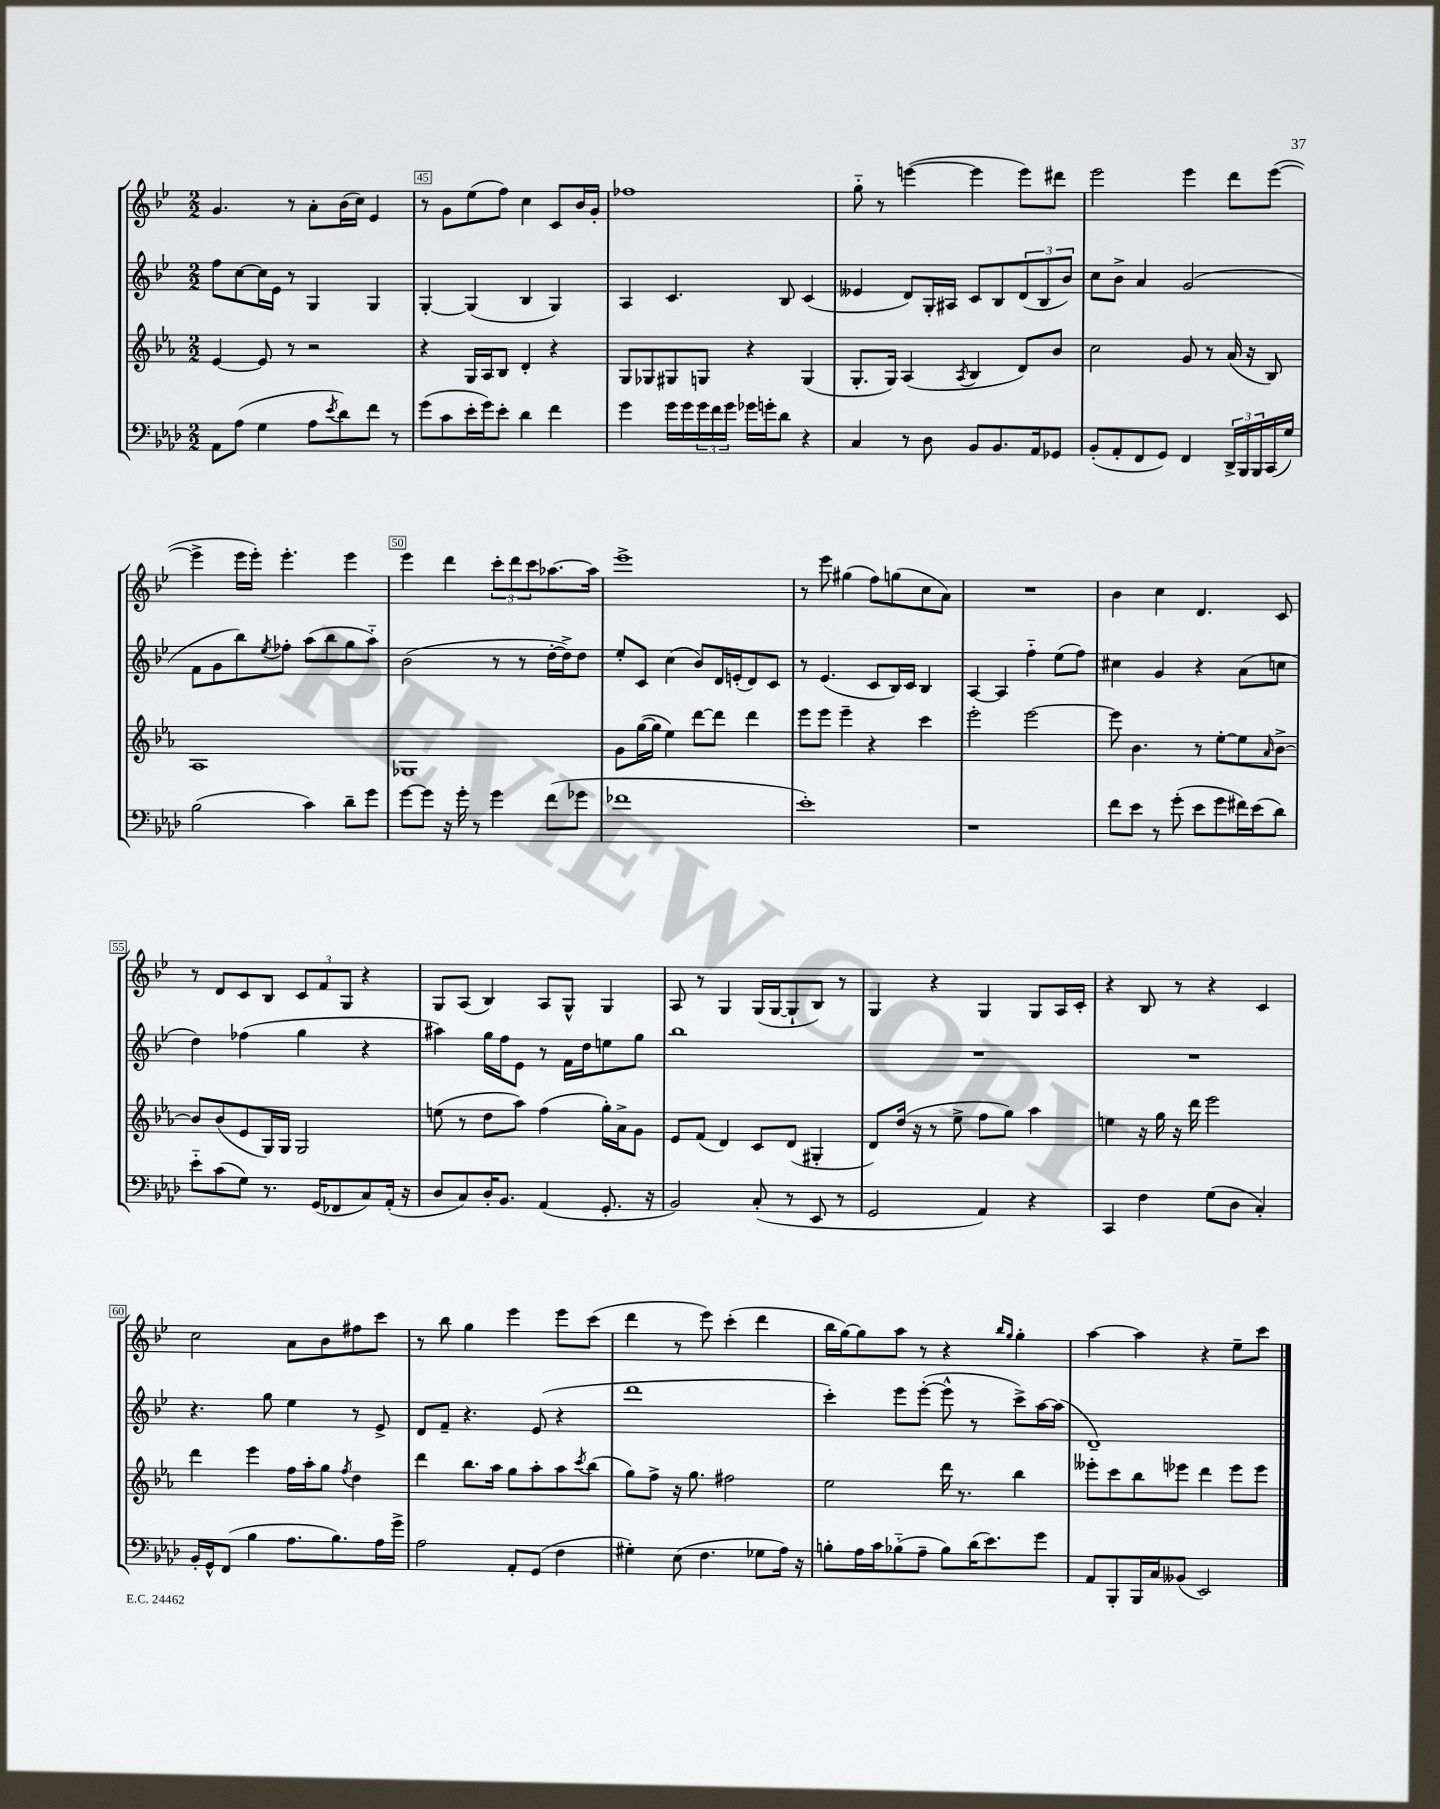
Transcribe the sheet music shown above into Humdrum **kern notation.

**kern	**kern	**kern	**kern
*part4	*part3	*part2	*part1
*staff4	*staff3	*staff2	*staff1
*clefF4	*clefG2	*clefG2	*clefG2
*k[b-e-a-d-]	*k[b-e-a-]	*k[b-e-]	*k[b-e-]
*M2/2	*M2/2	*M2/2	*M2/2
=44	=44	=44	=44
8AA-\L	[4e-/	8ff\L	4.g/
(8A-\J	.	[8cc\	.
4G\	8e-/]	16cc\L]	.
.	.	16e-\JJ	.
.	8r	8r	8r
8A-\L	2r	4G/	8a'\L
8qe-/	.	.	.
8d-\)	.	.	(16b-\L
.	.	.	16cc\JJ)
8f\J	.	4G/	4e-/
8r	.	.	.
=45	=45	=45	=45
(8g\L	4r	[4G'/	8r
8c\	.	.	8g\L
16e-'\L	16G/LL	(4G/]	(8ee-\
16g\J)	16A-/J	.	.
8e-'\J	8B-/J	.	8ff\J)
4d-\	4d'/	4B-/	4cc\
4f\	4r	4G/)	8c/L
.	.	.	16b-/L
.	.	.	16g'/JJ
=46	=46	=46	=46
4g\	8G/L	4A/	1ff-X
.	8G-X/	.	.
16g\LL	8G#X/	4.c/	.
16g\	.	.	.
24g\	8Gn/J	.	.
24f\	.	.	.
24g\JJ	.	.	.
16g-X\LL	4r	.	.
16gn'\J	.	.	.
8d-\J	.	8B-/	.
4r	(4G/	(4c/	.
=47	=47	=47	=47
4C/	8.G'/L	4e--X/	8gg\
.	.	.	8r
.	16G/Jk)	.	.
8r	(4A-/	8d/L)	([4eeen\
8D-\	.	16G'/L	.
.	.	16A#X/JJ	.
.	8qA-/	.	.
8BB-/L	4B-/	8c/L	4eee\]
8.BB-/	.	8B-/	.
.	8d/L)	(12d/	8eee\L)
16AA-/k	.	.	.
.	.	12B-/	.
8GG-X/J	8b-/J	.	8ddd#X\J
.	.	12b-/J)	.
=48	=48	=48	=48
(8BB-'/L	2cc\	8cc\L	2eee-\
8AA-'/	.	8b-^\J	.
8FF/	.	4a/	.
8GG/J)	.	.	.
4FF/	8g/	(2g/	4eee-\
.	8r	.	.
24DD-^/LL	(16a-/	.	8ddd\L
24BBB-/	.	.	.
.	16r	.	.
24BBB-/	.	.	.
(16CC/	8B-/)	.	([8eee-\J
16G/JJ)	.	.	.
!!LO:LB:g=z
=49	=49	=49	=49
(2B-\	1A-	8f\L	4eee-^\]
.	.	8g\	.
.	.	8bb-\)	16eee-\LL
.	.	.	16eee-'\JJ)
.	.	8qee-/	.
.	.	8ff-X'\J	4.eee-'\
4c\)	.	(8aa\L	.
.	.	8bb-\	.
8d-~\L	.	8gg\	4eee-\
8g\J	.	8aa\J)	.
=50	=50	=50	=50
[8g\L	1G-X	(2b-\	4eee-\
8g\J]	.	.	.
16r	.	.	4ddd\
16g'\	.	.	.
8r	.	.	.
4g\	.	8r	12ccc'\L
.	.	.	12ddd\
.	.	8r	.
.	.	.	12ccc\
(8f\L	.	[16dd'\LL	[8.aa-X\
.	.	16dd^\J])	.
8g-X\J	.	8dd\J	.
.	.	.	16aa-\Jk]
=51	=51	=51	=51
1f-X	8g\L	8ee-'/L	1eee-^
.	([16gg\L	8c/J	.
.	16gg\JJ]	.	.
.	4ee-\)	(4cc\	.
.	[8ddd\L	8b-/L)	.
.	8ddd\J]	16d/L	.
.	.	(16en'/J	.
.	4ddd\	8d/)	.
.	.	8c/J	.
=52	=52	=52	=52
1e-')	8eee-\L	8r	8r
.	8eee-\J	(4.e-/	8eee-\
.	4eee-~\	.	(4gg#X\
.	4r	8c/L	8ff\L)
.	.	16B-/L)	(8ggn\
.	.	16c/JJ	.
.	4ccc\	4B-/	8cc\
.	.	.	8a\J)
=53	=53	=53	=53
1r	2eee-'\	[4A/	1r
.	.	4A/]	.
.	[2eee-\	4ff\	.
.	.	(8ee-\L	.
.	.	8ff\J)	.
=54	=54	=54	=54
8f\L	8eee-\]	4cc#X\	4b-\
8e-\J	4.b-\	.	.
8r	.	4g/	4cc\
(8g'\	.	.	.
8e-\L	8r	4r	4.d/
8g\	[8ee-'\L	.	.
16f#X\L)	8ee-\]	(8a\L	.
(16e-\J	.	.	.
.	16qqa-/	.	.
8d-\J)	[8b-^\J	8ccn\J	8c/
!!LO:LB:g=z
=55	=55	=55	=55
8e-\L	8b-/L]	4dd\)	8r
(8c\	(8b-/	.	8d/L
8G\J)	8e-/	(4ff-X\	8c/
8.r	16G/L)	.	8B-/J
.	16G/JJ	.	.
.	2G/	4gg\	12c/L
(16GG/KL	.	.	.
.	.	.	12f/
8FF-X/	.	.	.
.	.	.	12G/J
8C/)	.	4r	4r
(16AA-'/Jk	.	.	.
16r	.	.	.
=56	=56	=56	=56
8D-/L	(8een\	4aa#X\)	8G/L
8C/)	8r	.	(8A/J
16D-'/K	8dd\L	16gg\LL	4B-/)
8.BB-/J	.	16ff\J	.
.	8aa-\J)	8e-\J	.
(4AA-/	(4ff\	8r	8A/L
.	.	16f\LL	8G^^/J
.	.	16dd\J	.
8.GG'/	16gg'\LL)	8een\	4G/
.	16a-^\J	.	.
.	8g\J	8gg\J	.
16r	.	.	.
=57	=57	=57	=57
2BB-/)	8e-/L	1bb-	8A/
.	(8f/J	.	8r
.	4d/)	.	4G/
(8C'/	8c/L	.	(16G/LL
.	.	.	[16G/J
8r	(8d/J	.	8G`/]
8EE-/	4G#X'/	.	8B-/J)
8r	.	.	8r
=58	=58	=58	=58
2GG/	8d/L)	1r	4G/
.	(16dd/Jk	.	.
.	16r	.	.
.	8r	.	4r
.	8ee-^\	.	.
4AA-/)	8ff\L	.	4G/
.	8gg\J)	.	.
4r	4aa-\	.	8G/L
.	.	.	16A/L
.	.	.	16c'/JJ
=59	=59	=59	=59
4CC/	4een\	1r	4r
4F\	16r	.	8B-/
.	16gg\	.	.
.	16r	.	8r
.	16ddd\	.	.
(8G\L	2eee-\	.	4r
8D-\J	.	.	.
4C'/)	.	.	4c/
!!LO:LB:g=z
=60	=60	=60	=60
16BB-'/LL	4ddd\	4.r	2cc\
16GG^^/J	.	.	.
(8FF/J	.	.	.
4B-\	4eee-\	.	.
.	.	8gg\	.
8.A-\L	16ff\LL	4ee-\	8a\L
.	16aa-'\J	.	.
.	8gg\J	.	8b-\
8.B-\)	.	.	.
.	8qff/	.	.
.	4dd\	8r	8ff#X\
16A-\L	.	8e-^/	8ccc\J
16g^\JJ	.	.	.
=61	=61	=61	=61
2A-\	4ddd\	8d/L	8r
.	.	8f~/J	8bb-\
.	8.bb-\L	4.r	4gg\
.	16aa-\Jk	.	.
8AA-'/L	8gg\L	.	4eee-\
(8GG/J	8aa-'\	(8e-/	.
4F\	8aa-\	4r	8eee-\L
.	8qccc/	.	.
.	(8bb-\J	.	(8ccc\J
=62	=62	=62	=62
4G#X'\)	8gg\L)	1ddd	4ddd\
.	8ff^\J	.	.
(8E-\	16r	.	8r
.	8.gg\	.	.
4.F\	.	.	8eee-\)
.	2ff#X\	.	(4ccc'\
8G-X\L	.	.	4ddd\
16A-\Jk)	.	.	.
16r	.	.	.
=63	=63	=63	=63
8Bn'\L	2ee-\	4ccc'\)	16bb-\LL
.	.	.	[16gg\J)
16A-\L	.	.	8gg\]
16c\J	.	.	.
(8B-X\	.	8eee-\L	8aa\J
8A-~\J	.	([8eee-'\J	8r
8B-\L)	16ddd\	8eee-^^\]	4r
.	8.r	.	.
(16d-\K	.	8r	.
8.e-\)	.	.	.
.	.	.	16qqbb-/LL
.	.	.	16qqgg/JJ
.	4bb-\	8ccc^\L)	4gg'\
8g\J	.	[16aa\L	.
.	.	(16aa\JJ]	.
=64	=64	=64	=64
8AA-/L	8eee--X'\L	1d~)	[4aa\
8BBB-'/	8ccc\	.	.
16BBB-/L	8bb-\	.	4aa\]
16C/J	.	.	.
(8BB--X/J	8eee-X\J	.	.
2EE-/)	4ddd\	.	4r
.	8eee-\L	.	8ee-~\L
.	8eee-\J	.	8ccc\J
==	==	==	==
*-	*-	*-	*-
